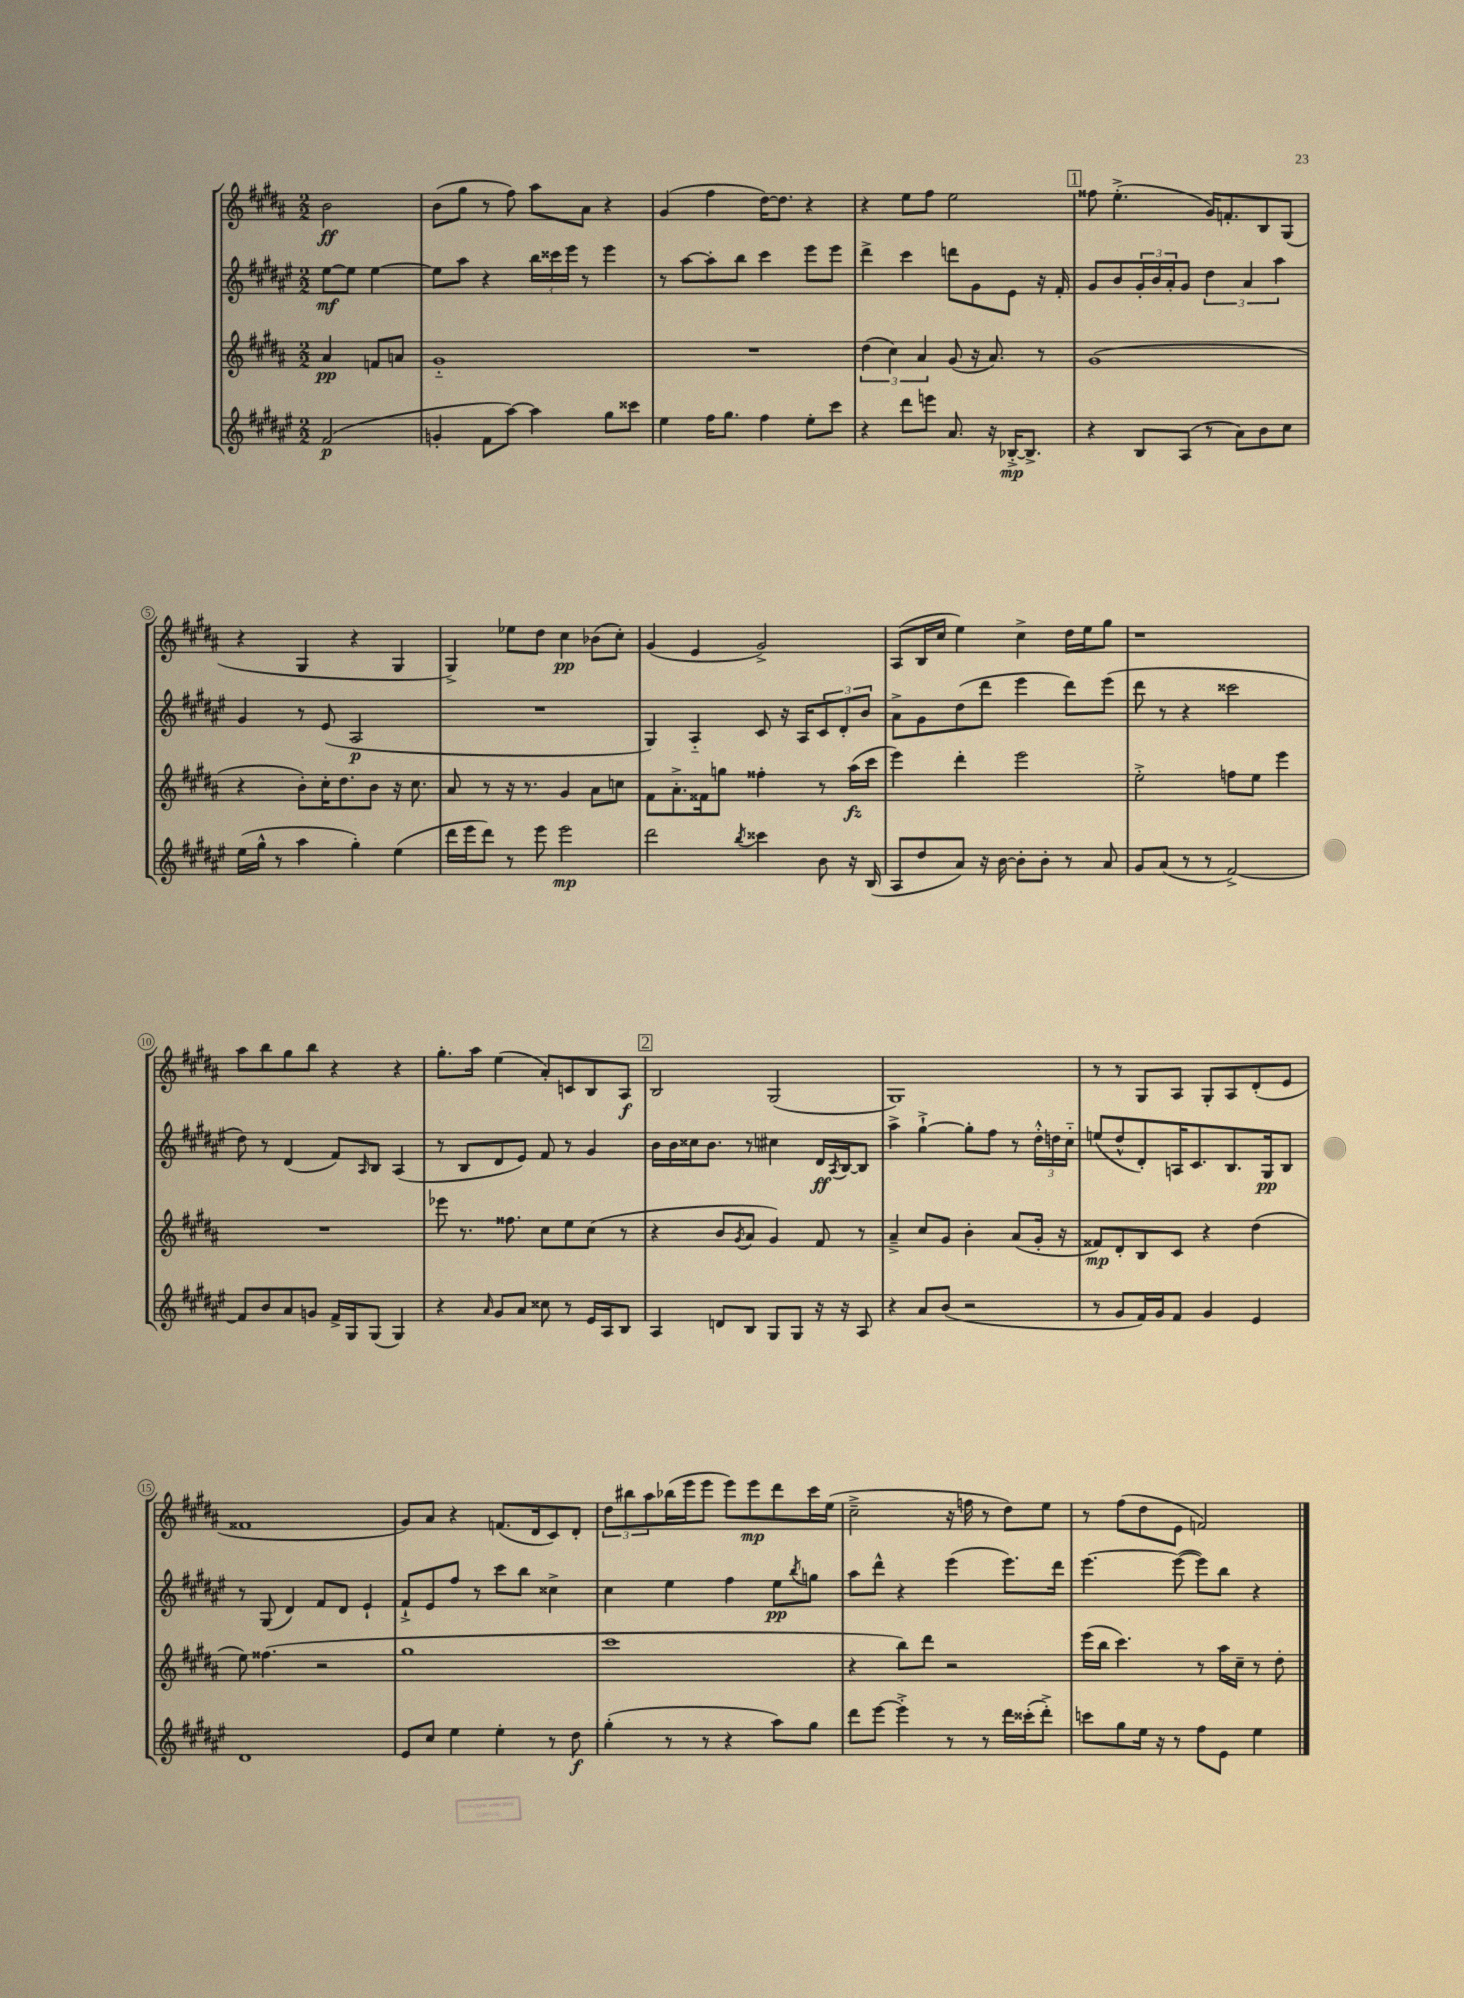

**kern	**dynam	**kern	**dynam	**kern	**dynam	**kern	**dynam
*part4	*part4	*part3	*part3	*part2	*part2	*part1	*part1
*staff4	*staff4	*staff3	*staff3	*staff2	*staff2	*staff1	*staff1
*clefG2	*	*clefG2	*	*clefG2	*	*clefG2	*
*k[f#c#g#d#a#e#]	*	*k[f#c#g#d#a#]	*	*k[f#c#g#d#a#e#]	*	*k[f#c#g#d#a#]	*
*M2/2	*	*M2/2	*	*M2/2	*	*M2/2	*
=	=	=	=	=	=	=	=
(2f#/	p	4a#/	pp	[8ee#\L	mf	2b\	ff
.	.	.	.	8ee#\J]	.	.	.
.	.	8fn/L	.	[4ee#\	.	.	.
.	.	8an/J	.	.	.	.	.
=1	=1	=1	=1	=1	=1	=1	=1
4gn'/	.	1g#	.	8ee#\L]	.	(8b\L	.
.	.	.	.	8aa#\J	.	8gg#\J	.
8f#\L	.	.	.	4r	.	8r	.
[8aa#\J)	.	.	.	.	.	8ff#\)	.
4aa#\]	.	.	.	24bb\LL	.	8aa#\L	.
.	.	.	.	24ccc##X\	.	.	.
.	.	.	.	24eee#\JJ	.	.	.
.	.	.	.	8r	.	8a#\J	.
8gg#\L	.	.	.	4eee#\	.	4r	.
8ccc##X\J	.	.	.	.	.	.	.
=2	=2	=2	=2	=2	=2	=2	=2
4ee#\	.	1r	.	8r	.	(4g#/	.
.	.	.	.	[8aa#\L	.	.	.
16ff#\KL	.	.	.	8aa#'\]	.	4ff#\	.
8.gg#\J	.	.	.	.	.	.	.
.	.	.	.	8bb\J	.	.	.
4ff#\	.	.	.	4ccc#\	.	[16dd#\KL)	.
.	.	.	.	.	.	8.dd#\J]	.
8ee#'\L	.	.	.	8eee#\L	.	4r	.
8ccc#\J	.	.	.	8eee#\J	.	.	.
=3	=3	=3	=3	=3	=3	=3	=3
4r	.	(6dd#\	.	4ddd#^\	.	4r	.
.	.	6cc#\)	.	.	.	.	.
8ddd#\L	.	.	.	4ccc#\	.	8ee\L	.
.	.	6a#/	.	.	.	.	.
8eeen\J	.	.	.	.	.	8ff#\J	.
8.a#/	.	(8g#/	.	8dddn\L	.	2ee\	.
.	.	16r	.	8g#\	.	.	.
16r	.	8.a#/)	.	.	.	.	.
[16B-X'^/KL	mp	.	.	8e#\J	.	.	.
8.B-^/J]	.	.	.	.	.	.	.
.	.	8r	.	16r	.	.	.
.	.	.	.	16f#'/	.	.	.
!!LO:REH:place=s1:t=1
=4	=4	=4	=4	=4	=4	=4	=4
4r	.	(1g#	.	8g#/L	.	8ff##X\	.
.	.	.	.	8b/	.	(4.ee'^\	.
8B/L	.	.	.	24g#'/L	.	.	.
.	.	.	.	24b/	.	.	.
.	.	.	.	24a#'/J	.	.	.
(8A#/J	.	.	.	8g#/J	.	.	.
8r	.	.	.	6dd#\	.	16g#/KL)	.
.	.	.	.	.	.	8.fn'/	.
8a#\L)	.	.	.	.	.	.	.
.	.	.	.	6a#/	.	.	.
8b\	.	.	.	.	.	8B/	.
.	.	.	.	6aa#\	.	.	.
8cc#\J	.	.	.	.	.	(8G#/J	.
!!LO:LB:g=z
=5	=5	=5	=5	=5	=5	=5	=5
(16ee#\LL	.	4r	.	4g#/	.	4r	.
16gg#^^\JJ	.	.	.	.	.	.	.
8r	.	.	.	.	.	.	.
4aa#\	.	8b'\L)	.	8r	.	4G#/	.
.	.	16cc#'\K	.	(8e#/	.	.	.
.	.	8.dd#\	.	.	.	.	.
4gg#'\)	.	.	.	2A#/	p	4r	.
.	.	8b\J	.	.	.	.	.
(4ee#\	.	16r	.	.	.	4G#/	.
.	.	8.cc#\	.	.	.	.	.
=6	=6	=6	=6	=6	=6	=6	=6
16ddd#\LL	.	8a#/	.	1r	.	4G#^/)	.
16eee#\J	.	.	.	.	.	.	.
8ddd#\J)	.	8r	.	.	.	.	.
8r	.	16r	.	.	.	8ee-X\L	.
.	.	8.r	.	.	.	.	.
8eee#\	.	.	.	.	.	8dd#\J	.
2eee#\	mp	4g#/	.	.	.	4cc#\	pp
.	.	8a#\L	.	.	.	(8b-X\L	.
.	.	8ccn\J	.	.	.	8cc#'\J)	.
=7	=7	=7	=7	=7	=7	=7	=7
2ddd#\	.	8f#\L	.	4G#/)	.	(4g#/	.
.	.	8.a#'^\	.	.	.	.	.
.	.	.	.	4A#/	.	4e/	.
.	.	16f##X\k	.	.	.	.	.
.	.	8ggn\J	.	.	.	.	.
8qbb/	.	.	.	.	.	.	.
4ccc##X\	.	4ff##X'\	.	8c#/	.	2g#^/)	.
.	.	.	.	16r	.	.	.
.	.	.	.	16A#/KL	.	.	.
8b\	.	8r	.	12c#/	.	.	.
.	.	.	.	12d#'/	.	.	.
16r	.	(16aa#\LL	fz	.	.	.	.
.	.	.	.	12b/J	.	.	.
(16B/	.	16ccc#\JJ	.	.	.	.	.
=8	=8	=8	=8	=8	=8	=8	=8
8A#/L	.	4eee\)	.	8a#^\L	.	(8A#/L	.
8dd#/	.	.	.	8g#\	.	16B/L	.
.	.	.	.	.	.	16cc#/JJ	.
8a#/J)	.	4ddd#'\	.	(8dd#\	.	4ee\)	.
16r	.	.	.	8ddd#\J	.	.	.
[16b\	.	.	.	.	.	.	.
8b'\L]	.	2eee\	.	4eee#\	.	4cc#^\	.
8b'\J	.	.	.	.	.	.	.
8r	.	.	.	8ddd#\L)	.	16dd#\LL	.
.	.	.	.	.	.	16ee\J	.
8a#/	.	.	.	(8eee#\J	.	8gg#\J	.
=9	=9	=9	=9	=9	=9	=9	=9
8g#/L	.	2ee'^\	.	8ddd#\	.	1r	.
(8a#/J	.	.	.	8r	.	.	.
8r	.	.	.	4r	.	.	.
8r	.	.	.	.	.	.	.
[2f#^/)	.	8ffn\L	.	2ccc##X\	.	.	.
.	.	8ee\J	.	.	.	.	.
.	.	4eee\	.	.	.	.	.
!!LO:LB:g=z
=10	=10	=10	=10	=10	=10	=10	=10
8f#/L]	.	1r	.	8dd#\)	.	8aa#\L	.
8b/	.	.	.	8r	.	8bb\	.
8a#/	.	.	.	(4d#/	.	8gg#\	.
8gn/J	.	.	.	.	.	8bb\J	.
16f#^/LL	.	.	.	8f#/L)	.	4r	.
16G#/J	.	.	.	.	.	.	.
.	.	.	.	16qqA#/	.	.	.
(8G#/J	.	.	.	8B/J	.	.	.
4G#/)	.	.	.	(4A#/	.	4r	.
=11	=11	=11	=11	=11	=11	=11	=11
4r	.	8eee-X\	.	8r	.	8.gg#'\L	.
.	.	8.r	.	8B/L	.	.	.
.	.	.	.	.	.	16aa#\Jk	.
16qqa#/	.	.	.	.	.	.	.
8g#/L	.	.	.	8d#/	.	(4ee\	.
.	.	8.ff##X\	.	.	.	.	.
8a#/J	.	.	.	8e#/J)	.	.	.
8cc##X\	.	8cc#\L	.	8f#/	.	8a#'/L)	.
8r	.	8ee\	.	8r	.	8cn/	.
16e#/LL	.	(8cc#\J	.	4g#/	.	8B/	.
16A#/J	.	.	.	.	.	.	.
8B/J	.	8r	.	.	.	8A#/J	f
!!LO:REH:place=s1:t=2
=12	=12	=12	=12	=12	=12	=12	=12
4A#/	.	4r	.	16b\LL	.	2B/	.
.	.	.	.	16b\	.	.	.
.	.	.	.	16cc##X\J	.	.	.
.	.	.	.	8.b\J	.	.	.
8dn/L	.	8b/L	.	.	.	.	.
.	.	8qg#/	.	.	.	.	.
8B/J	.	8a#/J	.	8r	.	.	.
8G#/L	.	4g#/)	.	4cc#X\	.	(2G#/	.
8G#/J	.	.	.	.	.	.	.
16r	.	8f#/	.	16d#/LL	ff	.	.
.	.	.	.	8qA#/	.	.	.
16r	.	.	.	[16B/J	.	.	.
8A#/	.	8r	.	8B/J]	.	.	.
=13	=13	=13	=13	=13	=13	=13	=13
4r	.	4a#~^/	.	4aa#^\	.	1G#)	.
8a#/L	.	8cc#/L	.	[4gg#`^\	.	.	.
(8b/J	.	8g#/J	.	.	.	.	.
2r	.	4b'\	.	8gg#'\L]	.	.	.
.	.	.	.	8ff#\J	.	.	.
.	.	(8a#/L	.	8r	.	.	.
.	.	16g#'/Jk	.	24dd#'^^\LL	.	.	.
.	.	.	.	24ddn\	.	.	.
.	.	16r	.	.	.	.	.
.	.	.	.	24cc#\JJ	.	.	.
=14	=14	=14	=14	=14	=14	=14	=14
8r	.	8f##X/L)	mp	(8een/L	.	8r	.
8g#/L	.	8d#'/	.	8dd#^^/	.	8r	.
16f#/L)	.	8B/	.	8d#'/)	.	8G#/L	.
16g#/J	.	.	.	.	.	.	.
8f#/J	.	8c#/J	.	16An/K	.	8A#/J	.
.	.	.	.	8.c#/	.	.	.
4g#/	.	4r	.	.	.	8G#'/L	.
.	.	.	.	8.B/	.	8A#/	.
4e#/	.	(4dd#\	.	.	.	(8d#'/	.
.	.	.	.	16G#/k	pp	.	.
.	.	.	.	8B/J	.	8e/J	.
!!LO:LB:g=z
=15	=15	=15	=15	=15	=15	=15	=15
1d#	.	8ee\)	.	8r	.	1f##X	.
.	.	(4.ff##X\	.	(8G#/	.	.	.
.	.	.	.	4d#/)	.	.	.
.	.	2r	.	8f#/L	.	.	.
.	.	.	.	8d#/J	.	.	.
.	.	.	.	4e#`/	.	.	.
=16	=16	=16	=16	=16	=16	=16	=16
8e#/L	.	1gg#	.	8f#`^/L	.	8g#/L)	.
8cc#/J	.	.	.	8e#/	.	8a#/J	.
4ee#\	.	.	.	8ff#/J	.	4r	.
.	.	.	.	8r	.	.	.
4ee#'\	.	.	.	8ccc#\L	.	(8.fn/L	.
.	.	.	.	8bb\J	.	.	.
.	.	.	.	.	.	16d#/k	.
8r	.	.	.	4cc##X^\	.	8c#/)	.
8dd#\	f	.	.	.	.	8d#'/J	.
=17	=17	=17	=17	=17	=17	=17	=17
(4gg#'\	.	1ccc#	.	4cc#\	.	12dd#\L	.
.	.	.	.	.	.	12bb#X\	.
.	.	.	.	.	.	12aa#\	.
8r	.	.	.	4ee#\	.	(16bb-X\L	.
.	.	.	.	.	.	16eee\J	.
8r	.	.	.	.	.	8eee\J	.
4r	.	.	.	4ff#\	.	8eee\L)	.
.	.	.	.	.	.	8eee\	mp
8aa#\L)	.	.	.	8ee#\L	pp	8ddd#\	.
.	.	.	.	8qbb/	.	.	.
8gg#\J	.	.	.	8ggn\J	.	16ccc#\L	.
.	.	.	.	.	.	(16ee\JJ	.
=18	=18	=18	=18	=18	=18	=18	=18
8ddd#\L	.	4r	.	8aa#\L	.	2cc#~^\	.
[8eee#\J	.	.	.	8ddd#^^\J	.	.	.
4eee#'^\]	.	8bb\L)	.	4r	.	.	.
.	.	8ddd#\J	.	.	.	.	.
8r	.	2r	.	(4eee#\	.	16r	.
.	.	.	.	.	.	16ffn\	.
8r	.	.	.	.	.	8r	.
16ddd#\LL	.	.	.	8.eee#\L)	.	8dd#\L)	.
(16ccc##X'\J	.	.	.	.	.	.	.
8ddd#'^\J)	.	.	.	.	.	8ee\J	.
.	.	.	.	16ddd#\Jk	.	.	.
=19	=19	=19	=19	=19	=19	=19	=19
8cccn\L	.	(16eee\LL	.	[4.eee#\	.	8r	.
.	.	16bb\JJ	.	.	.	.	.
8gg#\	.	4.ccc#\)	.	.	.	(8ff#\L	.
16ee#\Jk	.	.	.	.	.	8dd#\	.
16r	.	.	.	.	.	.	.
8r	.	.	.	(8eee#\_	.	8e\J	.
8ff#\L	.	8r	.	8eee#\L])	.	2fn/)	.
8e#\J	.	16aa#\LL	.	8bb\J	.	.	.
.	.	16cc#~\JJ	.	.	.	.	.
4ee#\	.	8r	.	4r	.	.	.
.	.	8dd#'\	.	.	.	.	.
==	==	==	==	==	==	==	==
*-	*-	*-	*-	*-	*-	*-	*-
